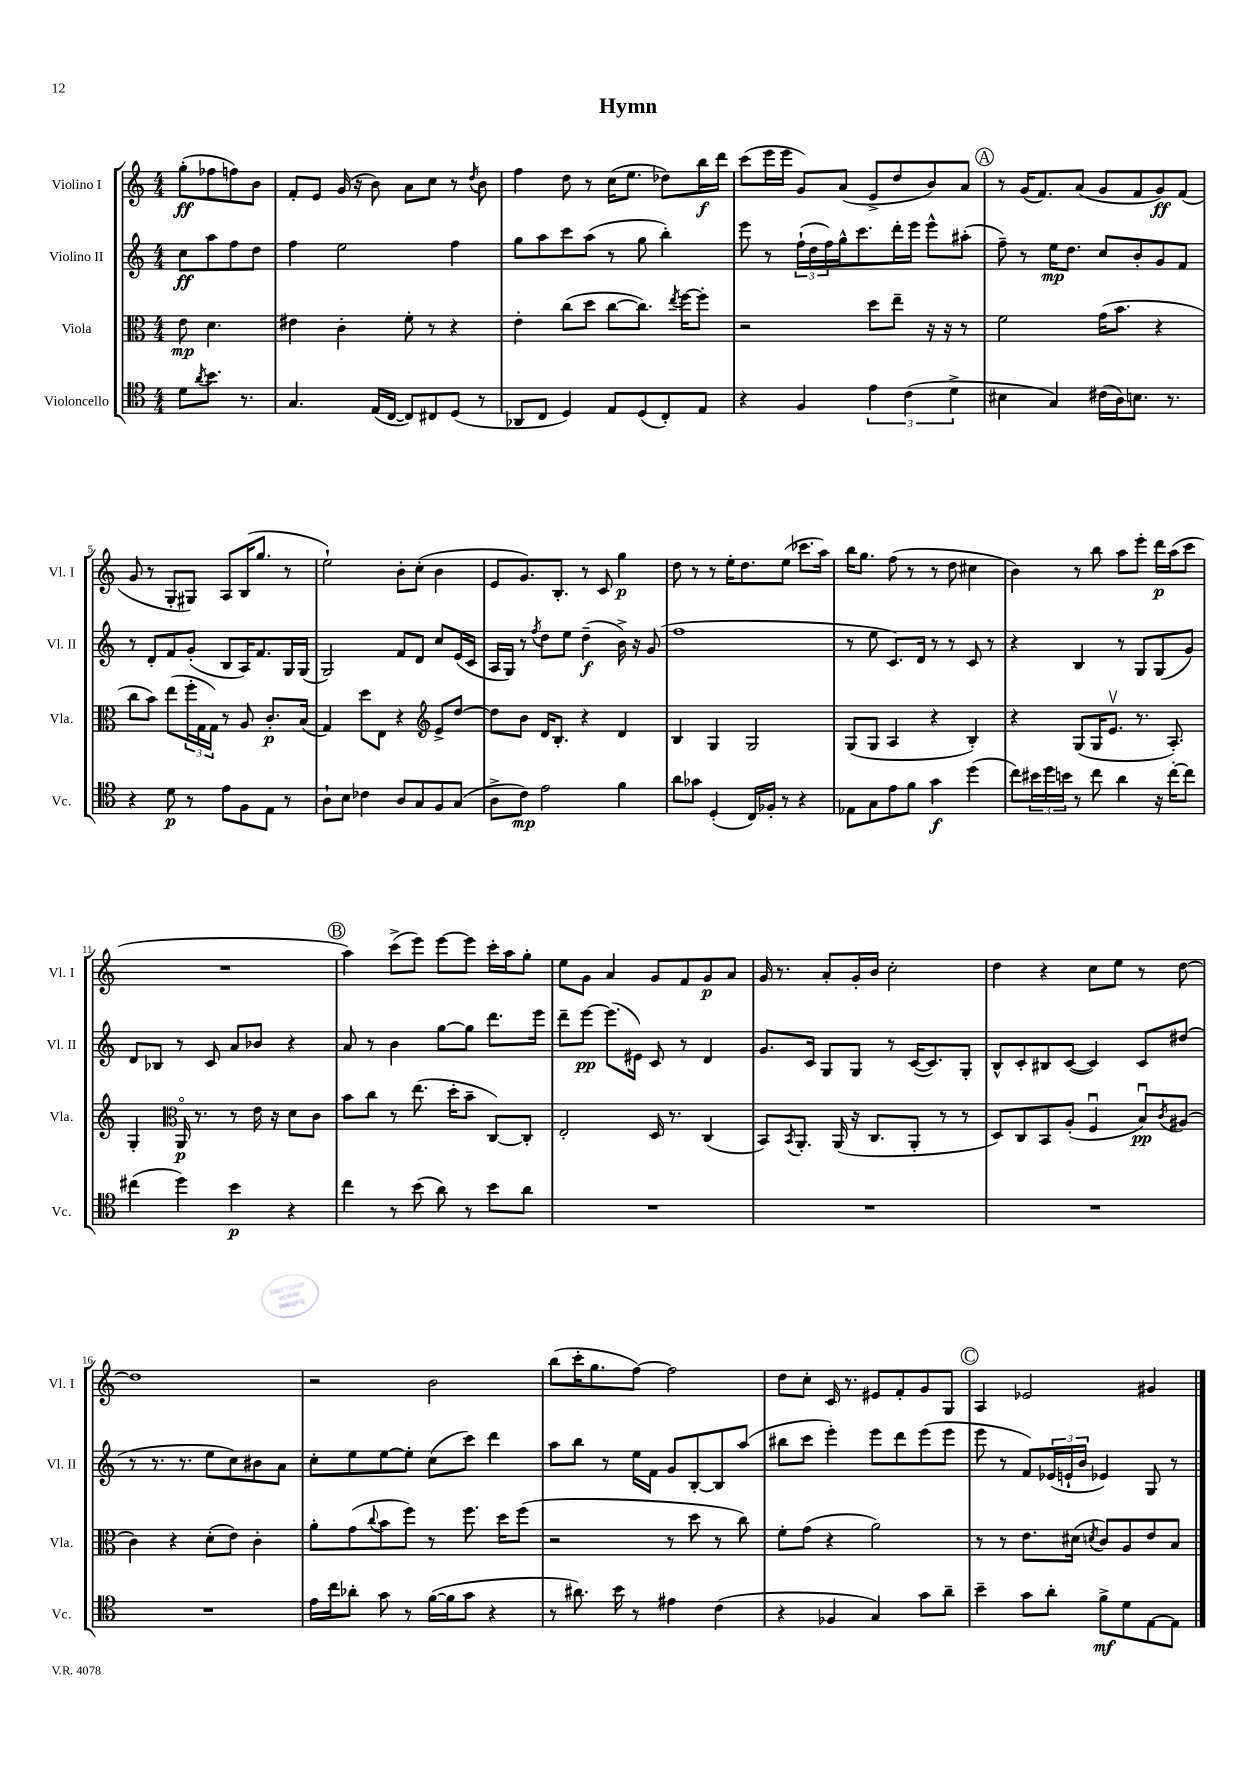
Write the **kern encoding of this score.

**kern	**kern	**kern	**kern
*staff4	*staff3	*staff2	*staff1
*clefC4	*clefC3	*clefG2	*clefG2
*k[]	*k[]	*k[]	*k[]
*M4/4	*M4/4	*M4/4	*M4/4
8d\L	8e\	8cc\L	(8gg'\L
8qa/	.	.	.
8.b\J	4.d\	8aa\	8ff-\
.	.	8ff\	8ff\)
8.r	.	.	.
.	.	8dd\J	8b\J
=	=	=	=
4.G/	4e#\	4ff\	8f'/L
.	.	.	8e/J
.	4c'\	2ee\	(16g/
.	.	.	16r
(16E/LL	.	.	8b\)
[16C/JJ	.	.	.
8C/]L)	8f'\	.	8a\L
8C#/	8r	.	8cc\J
(8D/J	4r	4ff\	8r
.	.	.	8qdd/
8r	.	.	8b\
=	=	=	=
8AA-/L	4e'\	8gg\L	4ff\
8C/J	.	8aa\	.
4D/)	(8cc\L	8ccc\	8dd\
.	8dd\J	(8aa\J	8r
8E/L	[8cc\L	8r	(16cc\LK
.	.	.	8.ee\J
(8D/	8.cc\]J)	8gg\	.
8C'/)	.	4bb'\)	8dd-\L)
.	8qee/	.	.
.	[16ff\LK	.	.
8E/J	8ff'\]J	.	16bb\L
.	.	.	16ddd\JJ
=	=	=	=
4r	2r	8eee\	(8ccc\L
.	.	8r	16eee\L
.	.	.	16eee\JJ
4F/	.	(24ff`\LL	8g/L)
.	.	24dd\	.
.	.	24ff\)	.
.	.	16gg^^\J	(8a/J
.	.	8.ccc\	.
6e\	8dd\L	.	8e^/L
.	8ee~\J	16ddd'\L	8dd/
(6c\	.	.	.
.	.	16eee\JJ	.
.	16r	8eee^^\L	8b/)
.	16r	.	.
6d^\	.	.	.
.	8r	(8aa#'\J	8a/J
=	=	=	=
4B#\	2f\	8ff~\)	8r
.	.	8r	(16g/LK
.	.	.	8.f/)
4G/)	.	16ee\LK	.
.	.	8.dd\J	.
.	.	.	(8a/J
(16c#\LL	(16g\LK	8cc/L	8g/L
16A\J)	8.b\J	.	.
8.B\J	.	8b'/	8f/
.	4r	8g/	8g/)
8.r	.	.	.
.	.	8f/J	(8f/J
=	=	=	=
4r	8cc\L	8r	8g/
.	8b\J)	8d'/L	8r
8d\	(8ee\L	8f/	8G'/L
8r	24ff'\L	(8g'/J	8G#/J)
.	24G\	.	.
.	24G\JJ)	.	.
8e\L	8r	8B/L	8A/L
8F\	8A/	16A/K)	(16B/K
.	.	8.f/	8.gg/J
8E\J	8.c'/L	.	.
8r	.	16G/L	8r
.	(16B/Jk	(16G/JJ	.
=	=	=	=
8A`\L	4G/)	2G/)	2ee`\)
8B\J	.	.	.
4c-\	8dd\L	.	.
.	8E\J	.	.
8A/L	4r	8f/L	8b'\L
8G/	.	8d/J	(8cc'\J
*	*clefG2	*	*
8F/	8e^/L	8cc/L	4b\
(8G/J	[8dd/J	(16e/L	.
.	.	16c/JJ	.
=	=	=	=
8A^\L	8dd\]L	16A/LL	8e/L
.	.	16G/JJ)	.
8c\J)	8b\J	8r	8.g/)
.	.	8qff/	.
2e\	16d/LK	8dd\L	.
.	8.B'/J	.	8.B'/J
.	.	8ee\J	.
.	4r	(4dd~\	8r
.	.	.	8c/
4f\	4d/	16b^\)	4gg\
.	.	16r	.
.	.	(8g/	.
=	=	=	=
8a\L	4B/	1ff	8dd\
8g-\J	.	.	8r
(4D'/	4G/	.	8r
.	.	.	16ee'\LK
.	.	.	8.dd\
16C/LL)	2G/	.	.
16F-'/JJ	.	.	.
8r	.	.	(8ee\J
4r	.	.	8.ccc-\L
.	.	.	16aa\Jk)
=	=	=	=
8E-\L	(8G/L	8r	16bb\LK
.	.	.	8.gg\J
8G\	8G/J	8ee\	.
8e\	4A/	8.c/L)	(8ff\
8f\J	.	.	8r
.	.	16d/Jk	.
4g\	4r	8r	8r
.	.	8r	8dd\
(4dd\	4B'/)	8c/	4cc#\
.	.	8r	.
=	=	=	=
8cc\L)	4r	4r	4b\)
24b#\L	.	.	.
24dd\	.	.	.
24b\JJ	.	.	.
8r	(8G/L	4B/	8r
8cc\	16G/K	.	8bb\
.	8.ev/J	.	.
4a\	.	8r	8aa\L
.	8.r	8G/L	8eee'\J
16r	.	(8G/	16ddd\LL
[16cc'\LK	8.A'/)	.	(16aa\J
8cc\]J	.	8g/J)	8ccc\J
=	=	=	=
(4cc#\	4G'/	8d/L	1r
.	.	8B-/J	.
*	*clefC3	*	*
4dd\)	16AAo/	8r	.
.	8.r	.	.
.	.	8c/	.
4b\	8r	8a/L	.
.	16e\	8b-/J	.
.	16r	.	.
4r	8d\L	4r	.
.	8c\J	.	.
=	=	=	=
4cc\	8b\L	8a/	4aa\)
.	8cc\J	8r	.
8r	8r	4b\	(8ccc^\L
(8b\	(8.ee\	.	8eee\J)
8a\)	.	[8gg\L	[8eee\L
.	16dd'\LK	.	.
8r	8b~\J	8gg\]J	8eee\]J
8b\L	[8C/L)	8.ddd\L	16ccc'\LL
.	.	.	16aa\J
8a\J	8C'/]J	.	8gg'\J
.	.	16eee\Jk	.
=	=	=	=
1r	2E'/	8ddd~\L	8ee\L
.	.	[8eee\J	8g\J
.	.	(8.eee\]L	4a/
.	.	16e#\Jk)	.
.	16D/	8c/	8g/L
.	8.r	.	.
.	.	8r	8f/
.	(4C/	4d/	8g/
.	.	.	8a/J
=	=	=	=
1r	8BB/L)	8.g/L	16g/
.	.	.	8.r
.	8qBB/	.	.
.	8.AA'/J	.	.
.	.	16c/Jk	.
.	.	8G/L	8a'/L
.	(16AA/	.	.
.	16r	8G/J	16g'/L
.	8.C/L	.	16b/JJ
.	.	8r	2cc'\
.	8AA'/J	([16c/LK	.
.	.	8.c/])	.
.	8r	.	.
.	8r	8G'/J	.
=	=	=	=
1r	8D/L)	8B^^/L	4dd\
.	8C/	8c'/	.
.	8BB/	8B#/	4r
.	(8A'/J	([8c/J	.
.	4Fu/	4c/])	8cc\L
.	.	.	8ee\J
.	8Bu/L)	8c/L	8r
.	8qc/	.	.
.	(8A#/J	(8dd#/J	[8dd\
=	=	=	=
1r	4c\)	8r	1dd]
.	.	8.r	.
.	4r	.	.
.	.	8.r	.
.	(8d'\L	8ee\L	.
.	8e\J)	8cc\)	.
.	4c'\	8b#\	.
.	.	8a\J	.
=	=	=	=
16e\LL	8a'\L	8cc'\L	2r
16cc\J	.	.	.
8a-'\J	(8g\	8ee\	.
.	8qqcc/	.	.
8g\	8b\	[8ee\	.
8r	8ff\J)	8ee'\]J	.
([16f\LL	8r	(8cc\L	2b\
16f\]J	.	.	.
8g\J	8.ff\	8ccc\J)	.
4r	.	4ddd\	.
.	16dd\LK	.	.
.	(8ff\J	.	.
=	=	=	=
8r	2r	8aa\L	(8bb\L
8.a#\)	.	8bb\J	16ccc'\K
.	.	.	8.gg\
.	.	8r	.
16b\	.	.	.
8r	.	16ee\LL	[8ff\J)
.	.	16f\JJ	.
4e#\	8r	8g/L	2ff\]
.	8dd\	[8B'/	.
(4c\	8r	8B/]	.
.	8cc\)	(8aa/J	.
=	=	=	=
4r	8f'\L	8bb#\L	8dd\L
.	(8g\J	8ccc\J	8cc'\J
4F-/	4r	4eee'\)	16c/
.	.	.	8.r
4G/)	2a\)	8eee\L	8e#/L
.	.	8ddd\	8f'/
8g\L	.	(8eee\	8g/
8a~\J	.	8eee\J	8G/J
=	=	=	=
4b~\	8r	8eee\	4A/
.	8r	8r	.
8g\L	8.e\L	8f/L)	2e-/
8a'\J	.	(24e-/L	.
.	.	24e`/	.
.	(16d#\Jk	.	.
.	.	24b/JJ	.
.	8qd/	.	.
8f^\L	8c/L)	4e-/)	.
8d\	8A/	.	.
[8E\	8e/	8G/	4g#/
8E\]J	8B/J	8r	.
==	==	==	==
*-	*-	*-	*-
